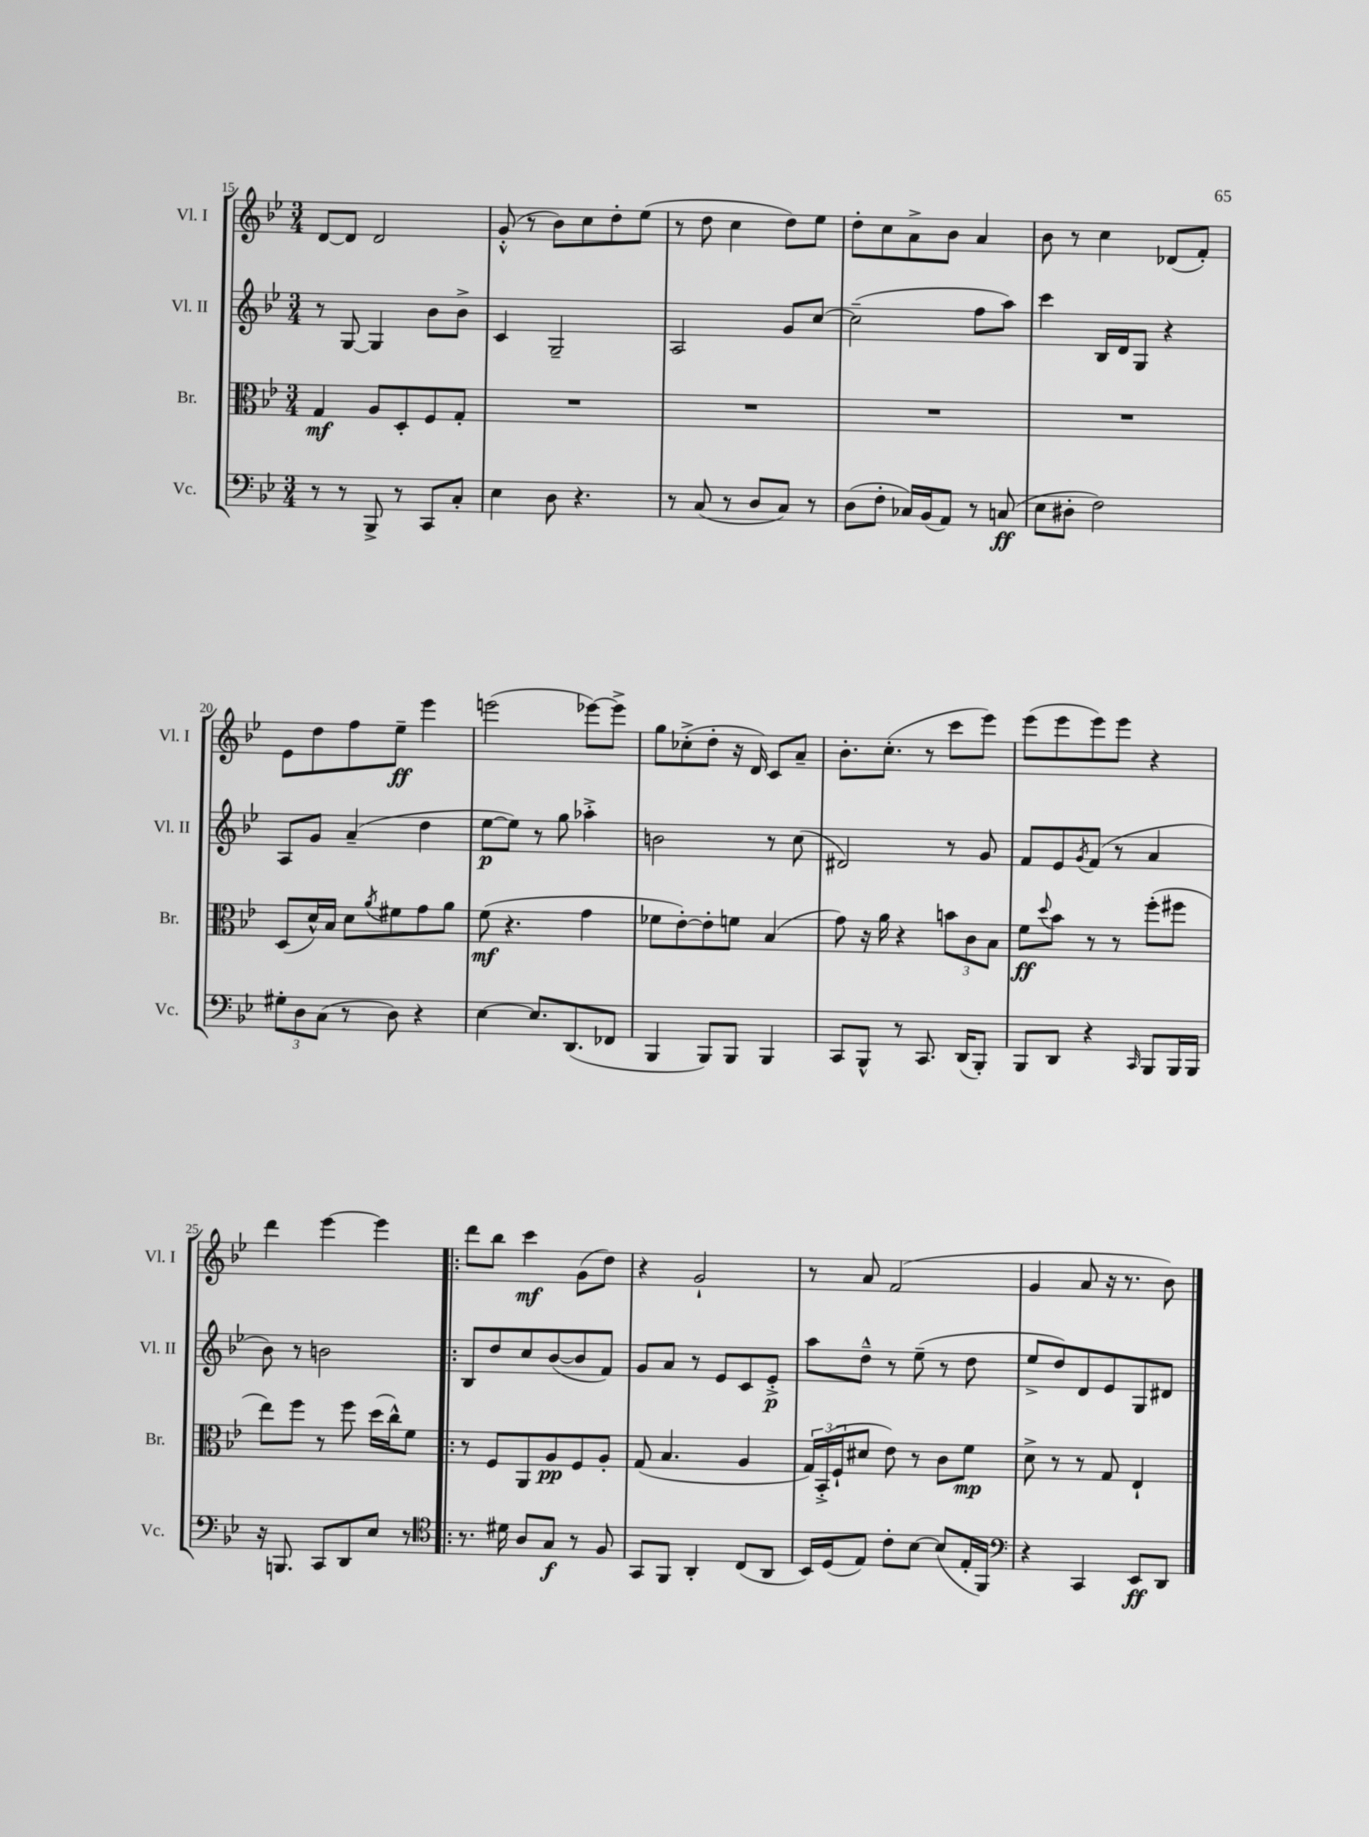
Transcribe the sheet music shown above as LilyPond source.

<<
\new StaffGroup <<
\new Staff = "s0" \with { instrumentName = "Vl. I" shortInstrumentName = "Vl. I" } {
    \clef treble \key bes \major \numericTimeSignature \time 3/4
    d'8~ d'8 d'2 |
    g'8-.-^( r8 bes'8) c''8 d''8-. ees''8( |
    r8 d''8 c''4 d''8) ees''8 |
    d''8-. c''8 a'8-> bes'8 a'4 |
    bes'8 r8 c''4 des'8( f'8-.) |
    ees'8 d''8 f''8 ees''8--\ff ees'''4 |
    e'''2( ees'''8~) ees'''8-> |
    g''8 ces''8-.->( d''8-. r16 d'16) c'8 a'8-- |
    bes'8.-. c''8.-.( r8 c'''8 ees'''8) |
    ees'''8( ees'''8 ees'''8) ees'''8 r4 |
    d'''4 ees'''4~ ees'''4 |
    \bar ".|:" d'''8 bes''8 c'''4\mf g'8( d''8) |
    r4 g'2-! |
    r8 a'8 f'2( |
    g'4 a'8 r16 r8. bes'8) \bar "|." |
}
\new Staff = "s1" \with { instrumentName = "Vl. II" shortInstrumentName = "Vl. II" } {
    \clef treble \key bes \major \numericTimeSignature \time 3/4
    r8 g8~ g4 bes'8 bes'8-> |
    c'4 g2-- |
    a2 g'8 c''8~ |
    c''2--( f''8 a''8) |
    c'''4 bes16 d'16 g8 r4 |
    a8 g'8 a'4--( d''4 |
    ees''8~\p ees''8) r8 g''8 aes''4-.-> |
    b'2 r8 c''8( |
    dis'2) r8 g'8 |
    f'8 ees'8 \acciaccatura { g'8 } f'8( r8 a'4 |
    bes'8) r8 b'2 |
    \bar ".|:" bes8 d''8 c''8 bes'8~( bes'8 f'8) |
    g'8 a'8 r8 ees'8 c'8 ees'8-.->\p |
    a''8 d''8---^ r8 ees''8--( r8 d''8 |
    ees''8-> d''8) d'8 ees'8 g8 dis'8 \bar "|." |
}
\new Staff = "s2" \with { instrumentName = "Br." shortInstrumentName = "Br." } {
    \clef alto \key bes \major \numericTimeSignature \time 3/4
    g4\mf a8 d8-. f8 g8-. |
    R2. |
    R2. |
    R2. |
    R2. |
    d8( d'16-^) bes16 d'8 \acciaccatura { a'8 } fis'8 g'8 a'8 |
    f'8\mf( r4. g'4 |
    fes'8 ees'8~-.) ees'8-. f'8 bes4( |
    g'8) r16 a'16 r4 \tuplet 3/2 { b'8 c'8 bes8 } |
    f'8\ff \appoggiatura { d''8 } bes'8 r8 r8 f''8-.( fis''8 |
    ees''8) f''8 r8 f''8 d''16( c''16-^) f'8 |
    \bar ".|:" r8 f8 a,8 a8\pp f8 a8-. |
    g8( bes4. a4 |
    \tuplet 3/2 { g16) bes,16-.->( f16-! } dis'8 ees'8) r8 c'8 f'8\mp |
    d'8-> r8 r8 g8 ees4-! \bar "|." |
}
\new Staff = "s3" \with { instrumentName = "Vc." shortInstrumentName = "Vc." } {
    \clef bass \key bes \major \numericTimeSignature \time 3/4
    r8 r8 bes,,8-> r8 c,8 c8-. |
    ees4 d8 r4. |
    r8 c8( r8 d8 c8) r8 |
    d8( f8-. ces16) bes,16( a,8) r8 c8\ff( |
    ees8 dis8-. f2) |
    \tuplet 3/2 { gis8-. d8 c8( } r8 d8) r4 |
    ees4~ ees8. d,8.( fes,8 |
    bes,,4 bes,,8) bes,,8 bes,,4 |
    c,8 bes,,8-^ r8 c,8. d,16( bes,,8-.) |
    bes,,8 d,8 r4 \grace { c,16 } bes,,8 bes,,16 bes,,16 |
    r16 b,,8. c,8 d,8 ees8 r8 |
    \clef tenor \bar ".|:" r8. dis'16 a8 g8\f r8 f8 |
    g,8 f,8 a,4-. c8( a,8 |
    bes,16) d16( ees8) c'8-. bes8~ bes8( ees16-. f,16) |
    \clef bass r4 c,4 ees,8\ff d,8 \bar "|." |
}
>>
>>
\layout { \context { \Score currentBarNumber = #15 } }
